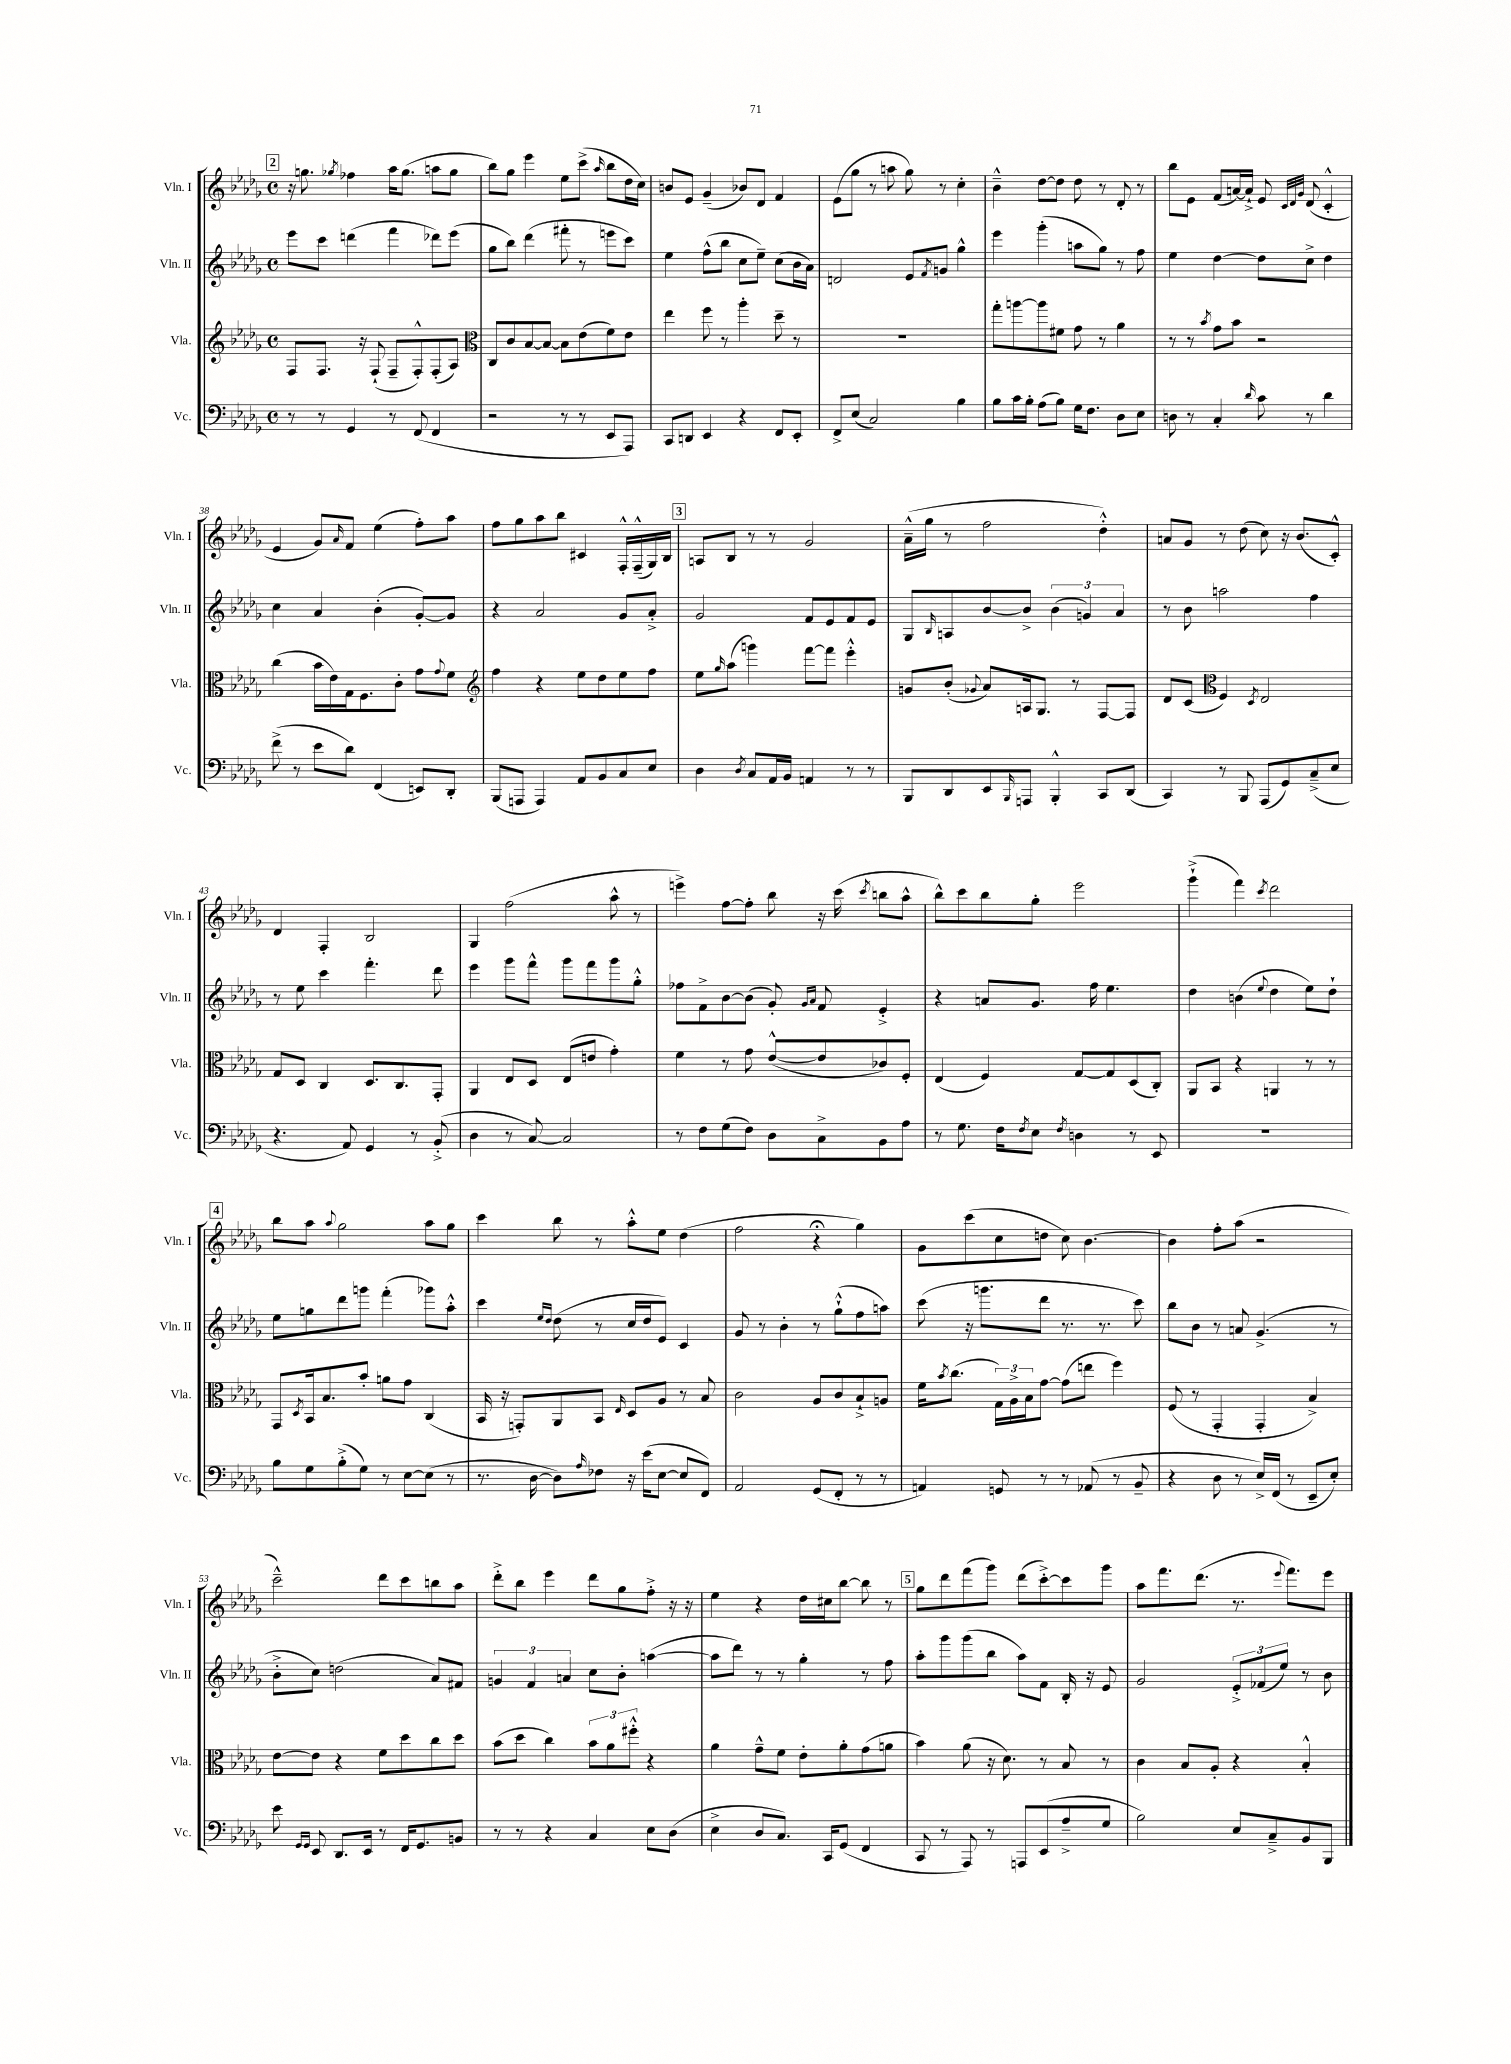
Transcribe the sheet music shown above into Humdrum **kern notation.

**kern	**kern	**kern	**kern
*staff4	*staff3	*staff2	*staff1
*clefF4	*clefG2	*clefG2	*clefG2
*k[b-e-a-d-g-]	*k[b-e-a-d-g-]	*k[b-e-a-d-g-]	*k[b-e-a-d-g-]
*M4/4	*M4/4	*M4/4	*M4/4
*met(c)	*met(c)	*met(c)	*met(c)
8r	8F/L	8eee-\L	16r
.	.	.	8.gg\
8r	8.F/J	8ccc\J	.
.	.	.	8qgg-/
4GG-/	.	(4ddd\	4ff-\
.	16r	.	.
.	(8F`/	.	.
8r	8F~/L	4fff\	16aa-\LK
.	.	.	(8.gg-\J
(8FF/	8F'^^/)	.	.
4FF/	(8F'/	8ddd-\L)	8aa\L
.	8A-/J)	(8eee-\J	8gg-\J
=	=	=	=
*	*clefC3	*	*
2r	8C/L	8gg-\L	8bb-\L)
.	8c/	8bb-\J)	8gg-\J
.	[8B-/	(4ddd-\	4eee-\
.	8B-/_J	.	.
8r	8B-\]L	8fff#'\	8ee-\L
8r	(8e-\	8r	(8ccc^\J
.	.	.	16qqaa-/
8EE-/L	8f\)	8eee\L	8bb-\L
8AAA-/J)	8e-\J	8ccc\J)	16dd-\L
.	.	.	16cc\JJ)
=	=	=	=
8CC/L	4ee-\	4ee-\	8b/L
8DD/J	.	.	8e-/J
4EE-/	8ff\	(8ff^^\L	(4g-~/
.	8r	8bb-\J	.
4r	4aa-'\	8cc\L	8b-/L)
.	.	8ee-~\J)	8d-/J
8FF/L	8dd-~\	(8cc\L	4f/
8EE-'/J	8r	16b-\L	.
.	.	16a-\JJ)	.
=	=	=	=
8FF^/L	1r	2d/	(8e-\L
(8E-/J	.	.	8gg-\J
2C/)	.	.	8r
.	.	.	8aa\
.	.	8e-/L	8gg-\)
.	.	8qf/	.
.	.	8g/J	8r
4B-\	.	4gg-^^\	4cc'\
=	=	=	=
8B-\L	8gg-'\L	4eee-\	4b-~^^\
16c\L	[8aa\	.	.
16B-'\JJ	.	.	.
(8A-\L	8aa\]	(4ggg-'\	[8dd-\L
8B-\J)	8f#\J	.	8dd-\]J
16G-\LK	8g-\	8aa\L	8dd-\
8.F\J	.	.	.
.	8r	8gg-\J)	8r
8D-\L	4a-\	8r	8d-'/
8E-\J	.	8ff\	8r
=	=	=	=
8D\	8r	4ee-\	8bb-\L
8r	8r	.	8e-\J
.	8qb-/	.	.
4C'/	8g-\L	[4dd-\	(8f/L
.	8b-\J	.	[16a/L)
.	.	.	16a`^/]JJ
16qqd-/	.	.	.
8c\	2r	8dd-\]L	8e-/
.	.	.	32qqc/LLL
.	.	.	32qqd-/
.	.	.	32qqg-/JJJ
8r	.	8cc^\J	(8d-/
4d-\	.	4dd-\	4c'^^/
=	=	=	=
(8f^\	(4cc\	4cc\	4e-/
8r	.	.	.
8e-\L	16b-\LL	4a-/	8g-/L)
.	16e-\)	.	.
.	.	.	16qqa-/
8d-\J)	16G-\J	.	8f/J
.	8.F\	.	.
(4FF/	.	(4b-'\	(4ee-\
.	8c'\J	.	.
8EE/L)	8g-\L	[8g-'/L)	8ff'\L)
.	8qqg-/	.	.
8DD-'/J	8f\J	8g-/]J	8aa-\J
=	=	=	=
*	*clefG2	*	*
(8BBB-/L	4ff\	4r	8ff\L
8AAA/J	.	.	8gg-\
4AAA/)	4r	2a-/	8aa-\
.	.	.	8bb-\J
8AA-/L	8ee-\L	.	4c#/
8BB-/	8dd-\	.	.
8C/	8ee-\	8g-/L	16F'^^/LL
.	.	.	(16F~^^/
8E-/J	8ff\J	8a-'^/J	16G-/)
.	.	.	16B-/JJ
=	=	=	=
4D-\	8ee-\L	2g-/	8A/L
.	16qqgg-/	.	.
.	(8aa-\J	.	8B-/J
8qD-/	.	.	.
8C/L	4ggg\)	.	8r
16AA-/L	.	.	8r
16BB-/JJ	.	.	.
4AA/	[8fff\L	8f/L	2g-/
.	8fff\]J	8e-/	.
8r	4eee-'^^\	8f/	.
8r	.	8e-/J	.
=	=	=	=
8BBB-/L	8g/L	8G-/L	(16a-~^^\LL
.	.	.	16gg-\JJ
.	.	16qqB-/	.
8DD-/	(8b-'/J	8A/	8r
.	8qqg-/	.	.
8EE-/	8a-/L)	[8b-/	2ff\
16qqBBB-/	.	.	.
8AAA/J	16A/k	8b-^/]J	.
.	8.G-/J	.	.
4BBB-'^^/	.	(6b-\	.
.	8r	.	.
.	.	6g/)	.
8CC/L	[8F/L	.	4dd-'^^\)
.	.	6a-/	.
(8DD-/J	8F/]J	.	.
=	=	=	=
4CC/)	8d-/L	8r	8a/L
.	(8c/J	8b-\	8g-/J
*	*clefC3	*	*
8r	4F/)	2aa\	8r
8BBB-/	.	.	(8dd-\
.	8qD-/	.	.
(8AAA-/L	2E-/	.	8cc\)
8GG-/)	.	.	16r
.	.	.	(8.b-/L
(8C~^/	.	4ff\	.
8E-/J	.	.	8c'^^/J)
=	=	=	=
4.r	8G-/L	8r	4d-/
.	8D-/J	8ee-\	.
.	4C/	4ccc\	4F'/
8AA-/)	.	.	.
4GG-/	8.D-/L	4.fff'\	2B-/
.	8.C/	.	.
8r	.	.	.
(8BB-'^/	8GG-'/J	8ddd-\	.
=	=	=	=
4D-\	4AA-/	4eee-\	4G-/
8r	8E-/L	8ggg-\L	(2ff\
[8C/)	8D-/J	8fff^^\J	.
2C/]	(8E-/L	8ggg-\L	.
.	8e/J	8fff\	.
.	4g-'\)	8ggg-\	8aa-^^\
.	.	8gg-'^^\J	8r
=	=	=	=
8r	4f\	8ff-\L	4eee^\)
8F\L	.	8f^\	.
(8G-\	8r	[8b-\	[8ff\L
8F\J)	8g-\	(8b-\]J	8ff'\]J
8D-\L	([8e-^^/L	8g-'/)	8bb-\
.	.	16qqg-/LL	.
.	.	16qqa-/JJ	.
8C^\	8e-/]	8f/	16r
.	.	.	(16ccc\
.	.	.	8qccc/
8BB-\	8c-/)	4e-'^/	8bb\L
8A-\J	8F'/J	.	8aa-^^\J
=	=	=	=
8r	(4E-/	4r	8bb-^^\L)
8.G-\	.	.	8ccc\
.	4F/)	8a/L	8bb-\
16F\LK	.	.	.
8qF/	.	.	.
8E-\J	.	8.g-/J	8gg-'\J
8qF/	.	.	.
4D\	[8G-/L	.	2eee-\
.	.	16ff\	.
.	8G-/]	4.ee-\	.
8r	(8D-/	.	.
8EE-/	8C'/J)	.	.
=	=	=	=
1r	8AA-/L	4dd-\	(4ggg-`^\
.	8BB-/J	.	.
.	4r	(4b\	4fff\)
.	.	8qqee-/	8qccc/
.	4AA/	4dd-\	2ddd-\
.	8r	8ee-\L)	.
.	8r	8dd-`\J	.
=	=	=	=
8B-\L	8GG-/L	8ee-\L	8bb-\L
.	8qD-/	.	.
8G-\	16BB-/k	8gg\	8aa-\J
.	8.B-/	.	.
.	.	.	8qqaa-/
(8B-'^\	.	8ddd-\	2gg-\
8G-\J)	8b-'/J	8ggg\J	.
8r	8a\L	(4fff'\	.
[8E-\L	8g-\J	.	.
(8E-\]J	(4C/	8ggg-\L)	8aa-\L
8r	.	8aa-'^^\J	8gg-\J
=	=	=	=
8.r	16BB-/	4ccc\	4ccc\
.	16r	.	.
.	8GG'/L)	.	.
[16D-\	.	.	.
.	.	16qqee-/LL	.
.	.	16qqdd-/JJ	.
8D-\]L)	8AA-/	(8dd-\	8bb-\
16qqA-/	.	.	.
8F-\J	8BB-/J	8r	8r
.	16qqE-/	.	.
16r	8D-/L	16cc/LL	8aa-'^^\L
(16e-\LK	.	16dd-/J	.
[8E-\J	8A-/J	8e-/J)	8ee-\J
8E-/]L	8r	4c/	(4dd-\
8FF/J)	8B-/	.	.
=	=	=	=
2AA-/	2c\	8g-/	2ff\
.	.	8r	.
.	.	4b-'\	.
(8GG-/L	8A-/L	8r	4r;
8FF'/J	8c/	(8gg-`^^\L	.
8r	8B-`^/	8ff\	4gg-\)
8r	8A/J	8aa\J)	.
=	=	=	=
4AA/)	16f\LK	(8ccc\	8g-\L
.	8qb-/	.	.
.	(8.cc\J	.	.
.	.	16r	(8ccc\
.	.	8.ggg\L	.
8GG/	24G-\LL)	.	8cc\
.	24A-^\	.	.
.	24B-\J	.	.
8r	[8g-\J	8ddd-\J	8dd\J
8r	(8g-\]L	8.r	8cc\)
(8AA-/	8ee\J	.	[4.b-\
.	.	8.r	.
8r	4ff\)	.	.
8BB-~/	.	8ccc\)	.
=	=	=	=
4r	(8F/	8bb-\L	4b-\]
.	8r	8b-\J	.
8D-\	4GG-'/	8r	8ff'\L
8r	.	8a/	(8aa-\J
16E-^/LL)	4GG-'/	(4.g-^/	2r
(16FF/JJ	.	.	.
8r	.	.	.
8EE-~/L	4B-^/)	.	.
8E-'/J)	.	8r	.
=	=	=	=
8e-\	[8e-\L	8b-'^\L	2ccc~^^\)
16qqGG-/LL	.	.	.
16qqGG-/JJ	.	.	.
8EE-/	8e-\]J	8cc\J)	.
8.DD-/L	4r	(2dd\	.
16EE-/Jk	.	.	.
8r	8f\L	.	8ddd-\L
16FF/LK	8dd-\	.	8ccc\
8.GG-/	.	.	.
.	8cc\	8a-/L)	8bb\
8BB/J	8dd-\J	8f#/J	8aa-\J
=	=	=	=
8r	(8b-\L	6g/	8ddd-'^\L
8r	8dd-\J	.	8bb-\J
.	.	6f/	.
4r	4cc\)	.	4eee-\
.	.	6a/	.
4C/	12b-\L	8cc\L	8ddd-\L
.	12a-\	.	.
.	.	8b-'\J	8gg-\
.	12ff#'^^\J	.	.
8E-\L	4r	([4aa\	8ff'^\J
(8D-\J	.	.	16r
.	.	.	16r
=	=	=	=
4E-^\	4a-\	8aa\]L	4ee-\
.	.	8ddd-\J)	.
8D-/L	8g-~^^\L	8r	4r
8.C/J)	8f\J	8r	.
.	8e-'\L	4gg-'\	16dd-\LL
16CC/LK	.	.	16cc#\J
(8GG-/J	8a-'\	.	[8bb-\J
4FF/	(8g-\	8r	8bb-\]
.	8a\J	8ff\	8r
=	=	=	=
8CC/	4b-\)	8aa-'\L	8gg-\L
8r	.	8ggg-\	8ddd-\
8AAA-/)	(8a-\	(8ggg-\	(8fff\
8r	16r	8bb-\J	8ggg-\J)
.	8.d-\)	.	.
8AAA/L	.	8aa-\L)	(8ddd-\L
(8EE-/	8r	8f\J	[8ccc'^\)
8A-~^/	8B-/	16B-'/	8ccc\]
.	.	16r	.
8G-/J	8r	8e-/	8ggg-\J
=	=	=	=
2B-\)	4c\	2g-/	8aa-\L
.	.	.	8.fff\
.	8B-/L	.	.
.	.	.	(8.ddd-\J
.	8A-'/J	.	.
8E-/L	4r	12e-'^/L	8.r
.	.	(12f-/	.
8C~^/	.	.	.
.	.	12ee-/J)	.
.	.	.	8qqeee-/
.	.	.	8.fff\L)
8BB-/	4B-'^^/	8r	.
8BBB-/J	.	8b-\	8eee-\J
==	==	==	==
*-	*-	*-	*-
